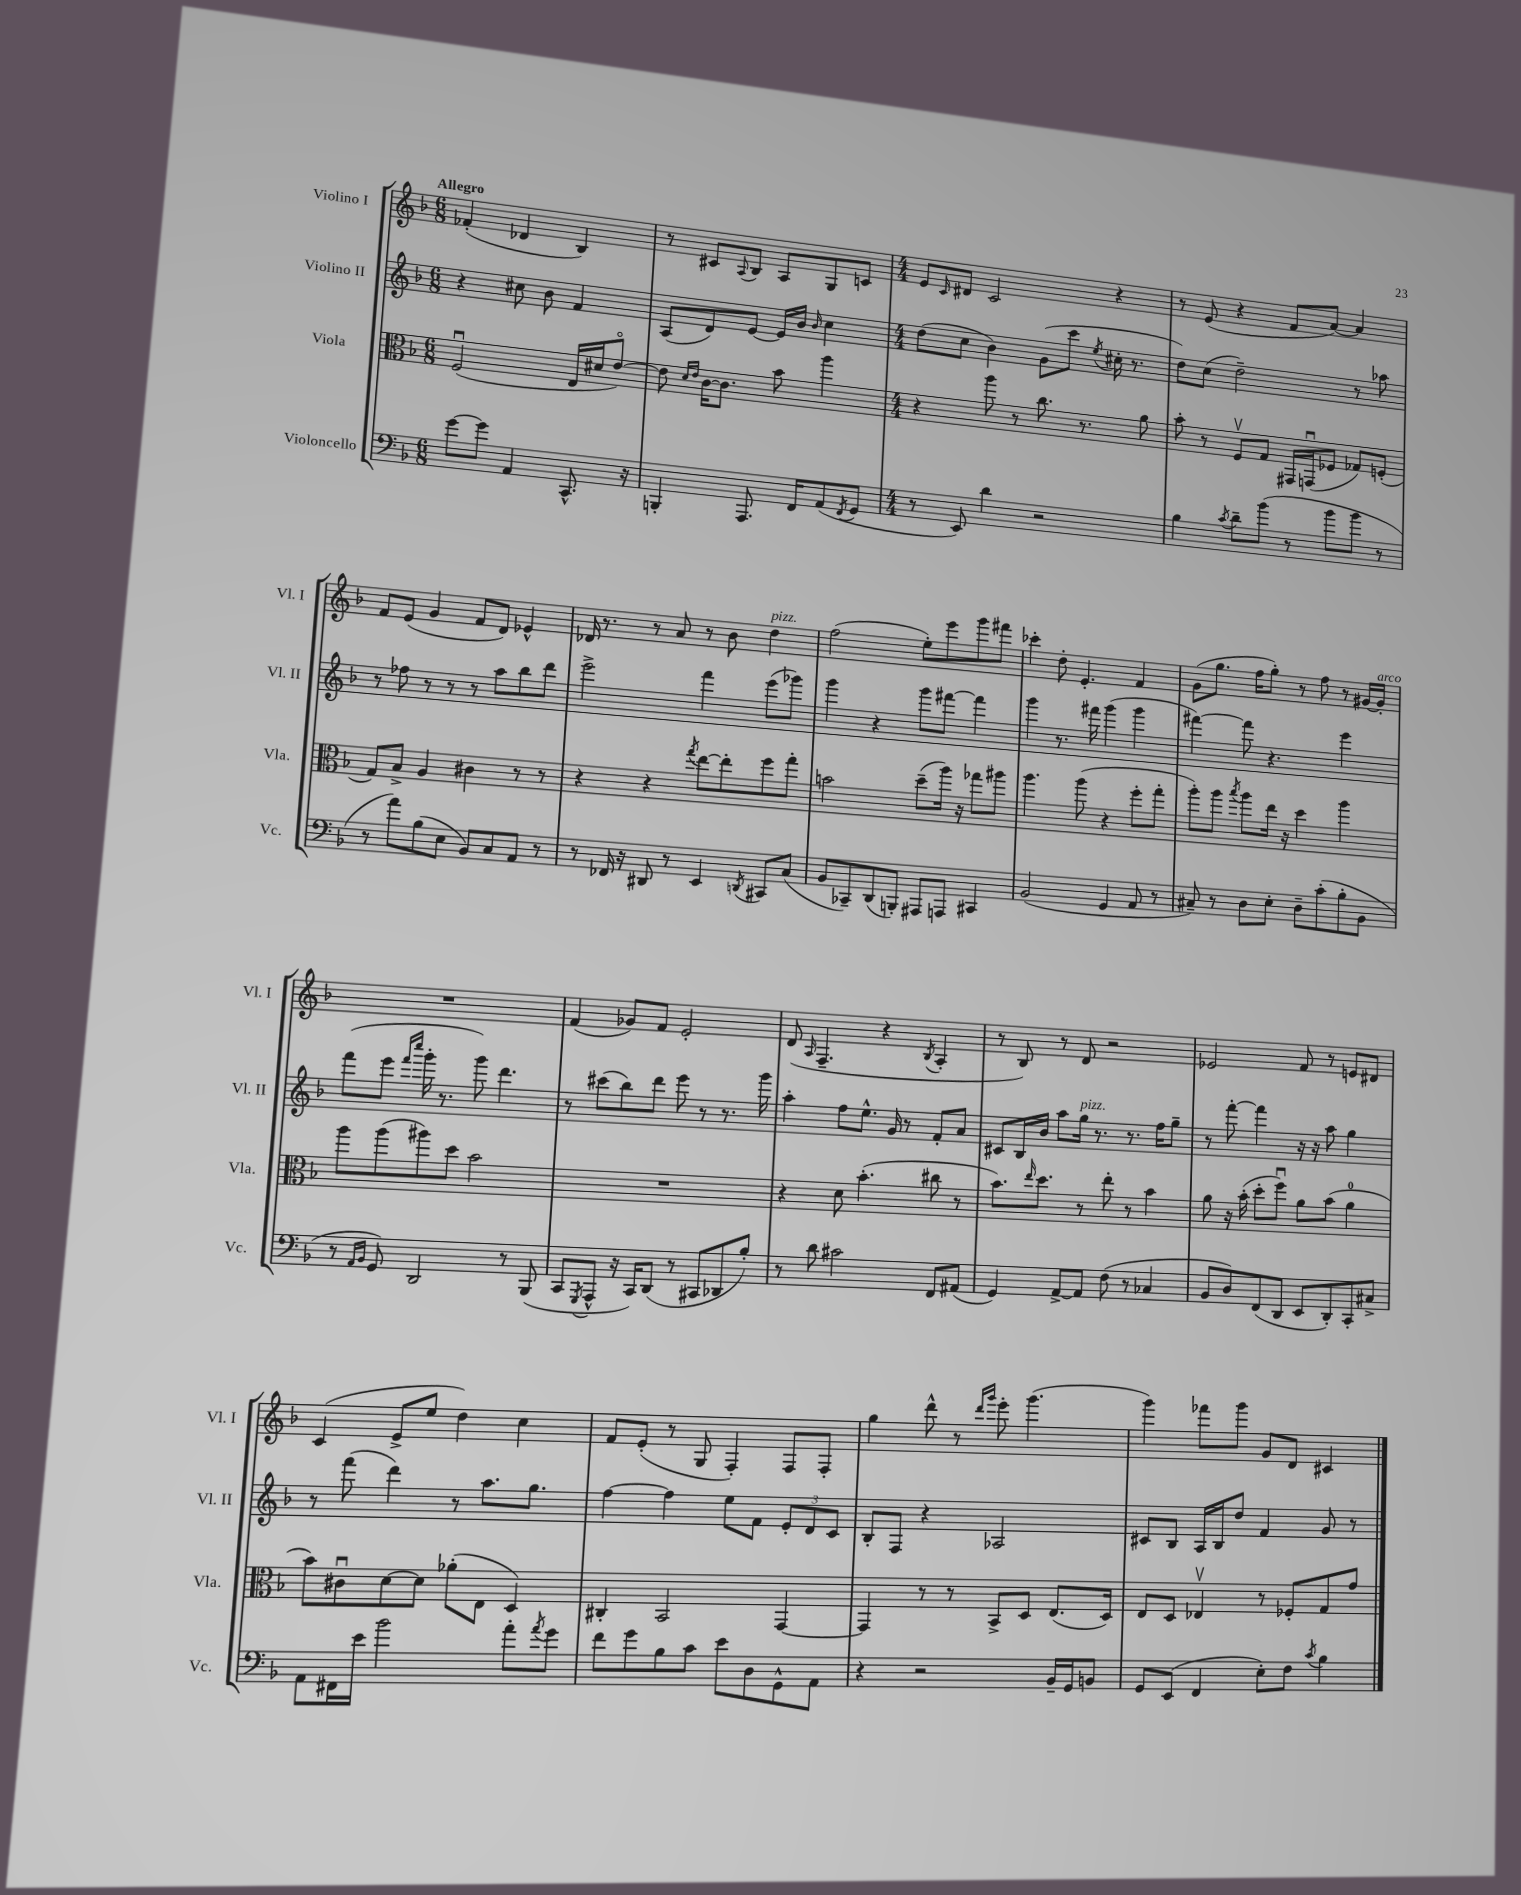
<<
\new StaffGroup <<
\new Staff = "s0" \with { instrumentName = "Violino I" shortInstrumentName = "Vl. I" } {
    \clef treble \key f \major \numericTimeSignature \time 6/8 \tempo "Allegro"
    fes'4-.( des'4 bes4) |
    r8 cis'8 \appoggiatura { a8 } bes8 a8 g8 c'8 |
    \numericTimeSignature \time 4/4 e'8 \grace { c'16 } dis'8 c'2 r4 |
    r8 e'8( r4 f'8 a'8~) a'4 |
    f'8 e'8( g'4 f'8 d'8) ees'4-^ |
    des'16 r8. r8 a'8 r8 bes'8 d''4^\markup { \italic "pizz." } |
    f''2( e''8-.) e'''8 g'''8 fis'''8 |
    ces'''4-. d''8-. e'4.-. f'4 |
    g'8( g''8. f''16 g''8-.) r8 f''8 r8 gis'16~ gis'16-.^\markup { \italic "arco" } |
    R1 |
    f'4( ges'8) f'8 e'2-. |
    d'8( \grace { a16 } f4.-- r4 \acciaccatura { bes8 } a4-. |
    r8 bes8) r8 d'8 r2 |
    ees'2 f'8 r8 e'8 dis'8 |
    c'4( e'8-> e''8 d''4) c''4 |
    f'8 e'8-.( r8 g8 f4-.) f8 f8-. |
    g''4 d'''8-^ r8 \grace { d'''16 g'''16 } e'''8-. g'''4.( |
    g'''4) fes'''8 g'''8 g'8 d'8 cis'4 \bar "|." |
}
\new Staff = "s1" \with { instrumentName = "Violino II" shortInstrumentName = "Vl. II" } {
    \clef treble \key f \major \numericTimeSignature \time 6/8
    r4 cis''8 bes'8 f'4 |
    a8( d'8) e'8~ e'16 bes'16 \grace { bes'16 } c''4 |
    \numericTimeSignature \time 4/4 d''8( c''8 bes'4) g'8( c'''8 \acciaccatura { e''8 } cis''16-. r8. |
    d''8) c''8( d''2--) r8 aes''8 |
    r8 fes''8 r8 r8 r8 a''8 bes''8 d'''8 |
    e'''2-> f'''4 e'''8( ges'''8) |
    g'''4 r4 g'''8 fis'''8~ fis'''4 |
    g'''4 r8. fis'''16 g'''4( g'''4 |
    fis'''4~) fis'''8 r4. e'''4 |
    f'''8( e'''8 \grace { f'''16 c''''16 } g'''16-. r8. g'''8) d'''4. |
    r8 cis'''8( bes''8) d'''8 e'''8 r8 r8. g'''16 |
    a''4-. f''8 e''8.-^ g'16 r8 f'8-. a'8 |
    cis'8 bes16 bes'16 a''8 g''16^\markup { \italic "pizz." } r8. r8. f''16 g''8-- |
    r8 f'''8~-. f'''4 r16 r16 a''8 g''4 |
    r8 f'''8( d'''4) r8 a''8. g''8. |
    f''4~ f''4 e''8 f'8 \tuplet 3/2 { e'8-. d'8 c'8 } |
    bes8-. f8 r4 aes2 |
    cis'8 bes8 a16 bes16 d''8 f'4 g'8 r8 \bar "|." |
}
\new Staff = "s2" \with { instrumentName = "Viola" shortInstrumentName = "Vla." } {
    \clef alto \key f \major \numericTimeSignature \time 6/8
    f2\downbow( e16 dis'16 e'8~\flageolet) |
    e'8 \grace { d'16 e'16 } c'16~ c'8. bes'8 a''4 |
    \numericTimeSignature \time 4/4 r4 a''8 r8 c''8. r8. a'8 |
    bes'8-. r8 f8\upbow g8 gis,16 g,16\downbow( fes8 ges8) f8-.( |
    g8) bes8-> a4 cis'4 r8 r8 |
    r4 r4 \acciaccatura { g''8 } e''8~ e''8-. f''8 g''8-. |
    b'2 d''8--( a''16) r16 ges''8 ais''8 |
    a''4. a''8( r4 f''8-. g''8-. |
    a''8-.) a''8 \acciaccatura { bes''8 } a''8 e''16 r16 d''4 a''4 |
    a''8 a''8( ais''8) d''8 bes'2 |
    R1 |
    r4 d'8 bes'4.-.( cis''8 r8 |
    bes'8.) \grace { e''16 } d''8. r8 e''8-. r8 bes'4 |
    a'8 r16 bes'16-.( d''8-. f''8\downbow) a'8 bes'8( a'4-0 |
    bes'8) cis'8\downbow d'8~ d'8 aes'8-.( e8 d4) |
    cis4-. bes,2 g,4~ |
    g,4 r8 r8 bes,8-> d8 e8.( d16) |
    e8 d8 ees4\upbow r8 fes8-. g8 g'8 \bar "|." |
}
\new Staff = "s3" \with { instrumentName = "Violoncello" shortInstrumentName = "Vc." } {
    \clef bass \key f \major \numericTimeSignature \time 6/8
    g'8~ g'8 a,4 c,8.-^ r16 |
    b,,4-. a,,8. f,16 a,8( \acciaccatura { f,8 } g,8 |
    \numericTimeSignature \time 4/4 r8 e,8) d'4 r2 |
    bes4 \acciaccatura { c'8 } d'8-- bes'8( r8 bes'8 bes'8 r8 |
    r8 a'8) bes8( e8 bes,8) c8 a,8 r8 |
    r8 fes,16 r16 dis,8 r8 e,4 \acciaccatura { d,8 } cis,8 c8( |
    bes,8 ces,8--) d,8( b,,8-.) ais,,8 a,,8 cis,4 |
    bes,2( g,4 a,8 r8 |
    cis8--) r8 d8 e8-. d8-- c'8-.( bes8-. bes,8 |
    r8 \grace { a,16 bes,16 } g,8) d,2 r8 bes,,8( |
    c,8 \acciaccatura { g,,8 } a,,8-^ r16 c,16) d,8( r8 cis,8 des,8 bes8-.) |
    r8 d'8 cis'2 f,8 ais,8( |
    g,4) a,8~-> a,8 f8( r8 ces4 |
    bes,8 d8) f,8( d,8 e,8 d,8-.) c,8-. cis8-> |
    a,8 fis,16 e'16 bes'2 a'8-. \acciaccatura { a'8 } g'8 |
    f'8 g'8 bes8 c'8 e'8 d8 g,8-^ a,8 |
    r4 r2 bes,16-- g,16 b,8 |
    g,8 e,8( f,4 e8-.) f8 \acciaccatura { c'8 } bes4 \bar "|." |
}
>>
>>
\layout { \context { \Score \remove "Bar_number_engraver" } }
